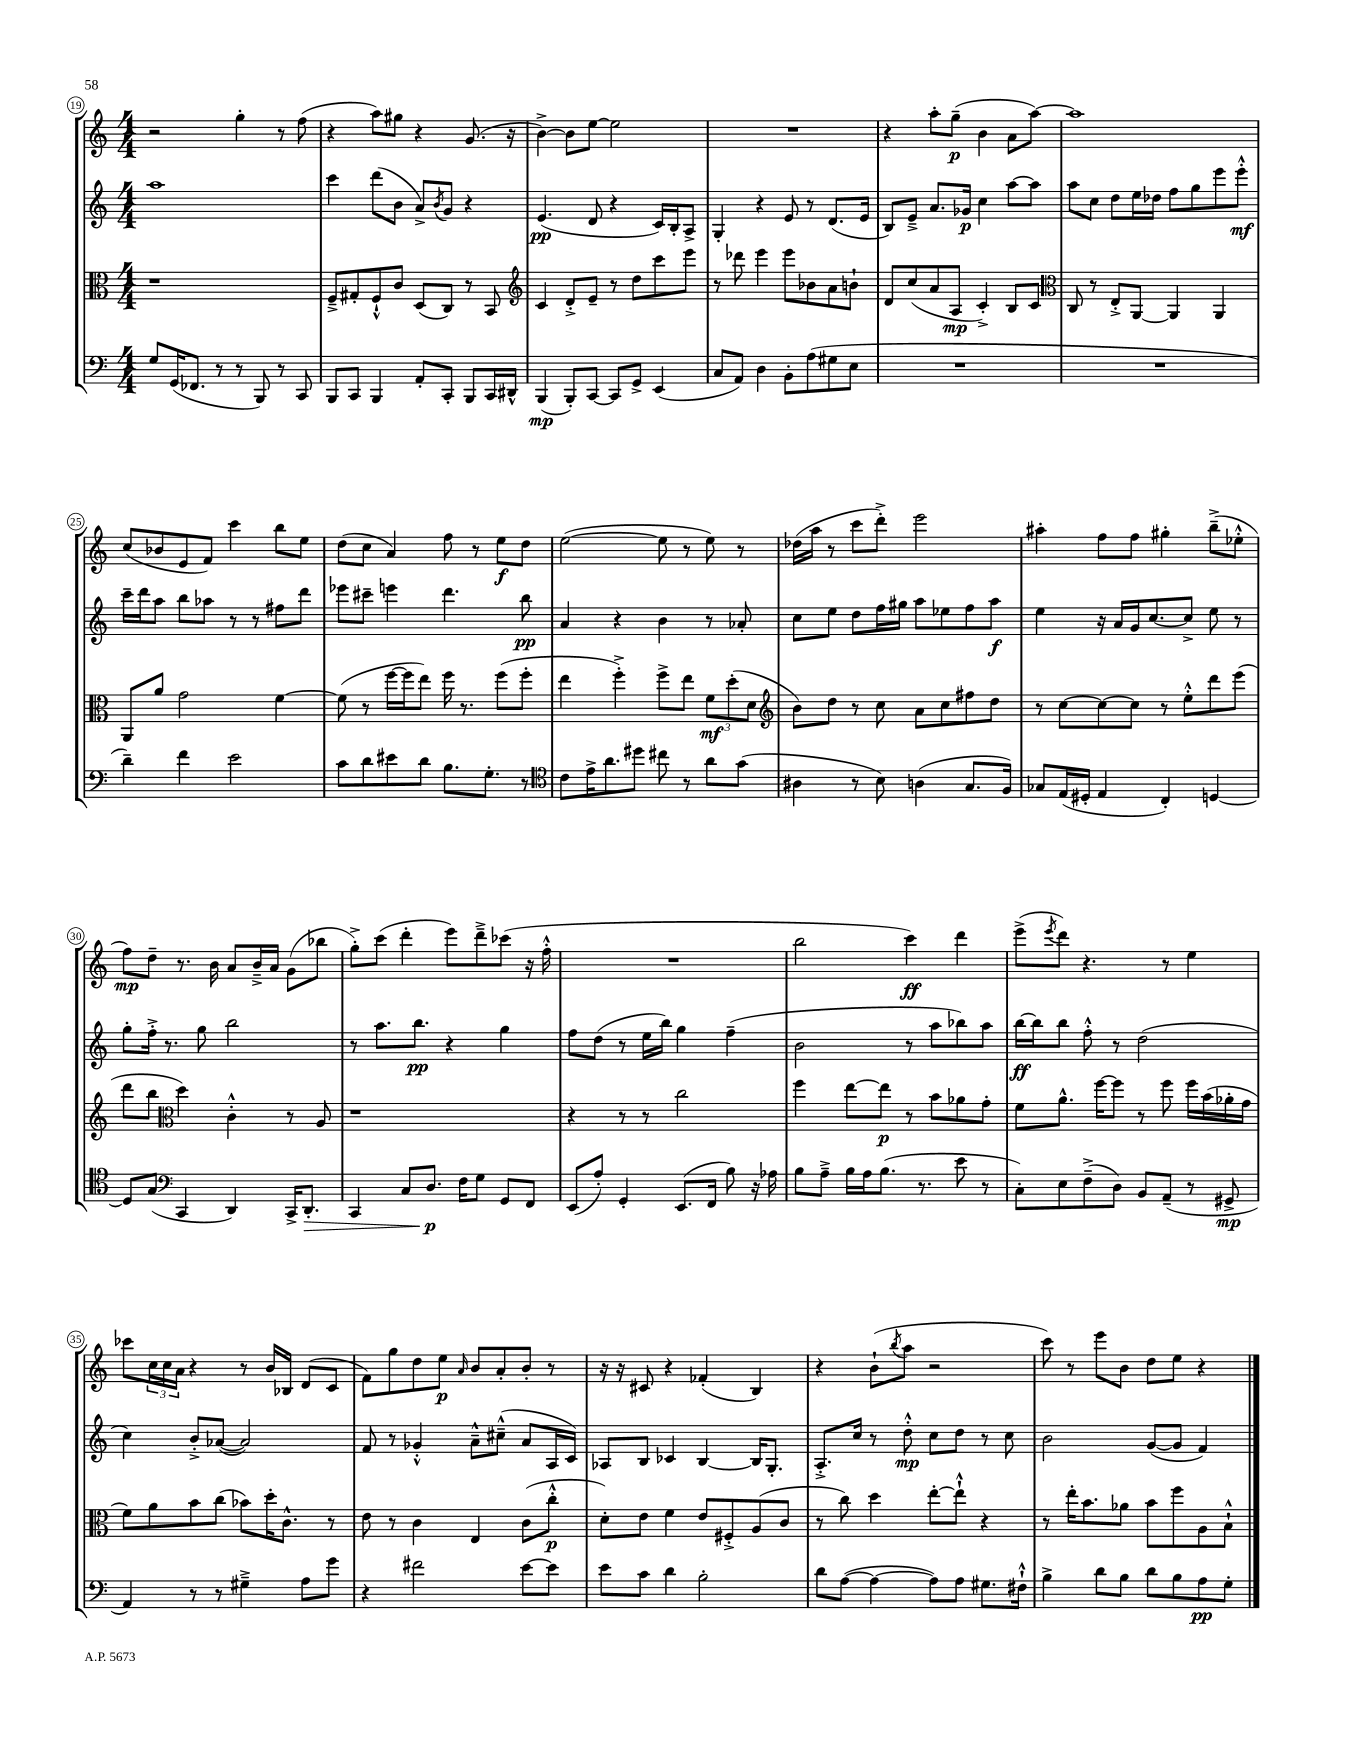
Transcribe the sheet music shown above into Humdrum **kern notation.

**kern	**kern	**kern	**kern
*staff4	*staff3	*staff2	*staff1
*clefF4	*clefC3	*clefG2	*clefG2
*k[]	*k[]	*k[]	*k[]
*M4/4	*M4/4	*M4/4	*M4/4
8G/L	1r	1aa	2r
(16GG/K	.	.	.
8.FF-/J	.	.	.
8r	.	.	.
8r	.	.	4gg'\
8BBB/)	.	.	.
8r	.	.	8r
8CC/	.	.	(8ff\
=	=	=	=
8BBB/L	8F~^/L	4ccc\	4r
8CC/J	8G#'/	.	.
4BBB/	8F`^^/	(8ddd\L	8aa\L)
.	8c/J	8b\J	8gg#\J
8AA'/L	(8D/L	8a^/L)	4r
.	.	8qb/	.
8CC'/J	8C/J)	8g/J	.
8BBB/L	8r	4r	(8.g/
16CC/L	8BB/	.	.
16DD#^^/JJ	.	.	16r
=	=	=	=
*	*clefG2	*	*
(4BBB/	4c/	(4.e/	[4b^\)
8BBB'/L)	8d'^/L	.	8b\]L
[8CC/J	8e~/J	8d/	[8ee\J
8CC/]L	8r	4r	2ee\]
8GG^/J	8dd\L	.	.
(4EE/	8ccc\	16c/LL)	.
.	.	16B'/J	.
.	8eee\J	8A^/J	.
=	=	=	=
8C/L	8r	4G'/	1r
8AA/J)	8ddd-\	.	.
4D\	4eee\	4r	.
8BB'\L	8eee\L	8e/	.
(8A\	8b-\	8r	.
8G#\	8a\	(8.d/L	.
8E\J	8b`\J	.	.
.	.	16e/Jk	.
=	=	=	=
1r	8d/L	8B/L)	4r
.	(8cc/	8e~^/J	.
.	8a/	8.a/L	8aa'\L
.	8A/J	.	(8gg~\J
.	.	16g-/Jk	.
.	4c'^/)	4cc\	4b\
.	8B/L	[8aa\L	8a\L
.	8c/J	8aa\]J	[8aa\J)
=	=	=	=
*	*clefC3	*	*
1r	8C/	8aa\L	1aa]
.	8r	8cc\J	.
.	8E'^/L	8dd\L	.
.	[8AA/J	16ee\L	.
.	.	16dd-\JJ	.
.	4AA/]	8ff\L	.
.	.	8gg\	.
.	4AA/	8eee\	.
.	.	8eee'^^\J	.
=	=	=	=
4d~\)	8AA/L	16ccc~\LL	(8cc/L
.	.	16ddd\J	.
.	8a/J	8aa\J	8b-/
4f\	2g\	8bb\L	8e/
.	.	8aa-\J	8f/J)
2e\	.	8r	4ccc\
.	.	8r	.
.	[4f\	8ff#\L	8bb\L
.	.	8ddd\J	8ee\J
=	=	=	=
8c\L	(8f\]	8eee-\L	(8dd\L
8d\	8r	8ccc#~\J	8cc\J
8e#\	[16ff\LL	4eee\	4a/)
.	16ff\]J	.	.
8d\J	8ee\J)	.	.
8.B\L	16ff\	4.ddd\	8ff\
.	8.r	.	.
.	.	.	8r
8.G'\J	.	.	.
.	(8ff\L	.	8ee\L
8r	8ff'\J	8bb\	8dd\J
=	=	=	=
*clefC4	*	*	*
8c\L	4ee\	4a/	([2ee\
16e^\K	.	.	.
8.a\	.	.	.
.	4ff'^\)	4r	.
8dd#\J	.	.	.
8cc#\	8ff^\L	4b\	8ee\]
8r	8ee\J	.	8r
8a\L	12f\L	8r	8ee\)
.	(12dd'\	.	.
(8g\J	.	8a-'/	8r
.	12d\J	.	.
=	=	=	=
*	*clefG2	*	*
4A#\	8b\L)	8cc\L	(16dd-\LL
.	.	.	16aa\JJ
.	8dd\J	8ee\J	8r
8r	8r	8dd\L	8ccc\L
8B\)	8cc\	16ff\L	8ddd'^\J)
.	.	16gg#\JJ	.
(4A\	8a\L	8aa\L	2eee\
.	8cc\	8ee-\	.
8.G/L	8ff#\	8ff\	.
.	8dd\J	8aa\J	.
16F/Jk)	.	.	.
=	=	=	=
8G-/L	8r	4ee\	4aa#'\
(16E/L	[8cc\L	.	.
16D#'/JJ	.	.	.
4E/	8cc\_	16r	8ff\L
.	.	16a/LL	.
.	8cc\]J	16g/J	8ff\J
.	.	[8.cc/	.
4C'/)	8r	.	4gg#'\
.	8ee'^^\L	8cc^/]J	.
[4D/	8ddd\	8ee\	(8bb~^\L
.	(8eee\J	8r	8ee-'^^\J
=	=	=	=
8D/]L	8ddd\L	8gg'\L	8ff\L)
(8G/J	8bb\J	16ff'^\Jk	8dd~\J
.	.	8.r	.
*clefF4	*clefC3	*	*
4CC/	4dd\)	.	8.r
.	.	8gg\	.
.	.	.	16b\
4DD/)	4c'^^\	2bb\	8a/L
.	.	.	16b~^/L
.	.	.	16a/JJ
16CC^/LK	8r	.	(8g\L
8.DD'/J	.	.	.
.	8A/	.	8bb-\J
=	=	=	=
4CC/	1r	8r	8gg'^\L)
.	.	8.aa\L	(8ccc\J
8C/L	.	.	4ddd'\
.	.	8.bb\J	.
8.D/J	.	.	.
.	.	4r	8eee\L)
16F\LK	.	.	.
8G\J	.	.	8ddd~^\
8GG/L	.	4gg\	(8ccc-\J
8FF/J	.	.	16r
.	.	.	16ff'^^\
=	=	=	=
(8EE/L	4r	8ff\L	1r
8A'/J)	.	(8dd\J	.
4GG'/	8r	8r	.
.	8r	16ee\LL	.
.	.	16bb\JJ)	.
(8.EE/L	2cc\	4gg\	.
16FF/Jk	.	.	.
8B\)	.	(4ff~\	.
16r	.	.	.
16A-\	.	.	.
=	=	=	=
8B\L	4ff\	2b\	2bb\
8A~^\J	.	.	.
16B\LL	[8ee\L	.	.
16A\J	.	.	.
(8.B\J	8ee\]J	.	.
.	8r	8r	4ccc\)
8.r	.	.	.
.	8b\L	8aa\L	.
8e\	8a-\	8bb-\)	4ddd\
8r	8g'\J	8aa\J	.
=	=	=	=
8C'\L)	8f\L	[16bb\LL	(8eee^\L
.	.	16bb\]J	.
.	.	.	8qeee/
8E\	8.a^^\J	8bb\J	8ddd\J)
(8F~^\	.	8ff'^^\	4.r
.	[16ff\LK	.	.
8D\J)	8ff\]J	8r	.
8BB/L	8r	(2dd\	.
(8AA~/J	8ff\	.	8r
8r	16ff\LL	.	4ee\
.	(16b\	.	.
8GG#^/	16a-'\	.	.
.	16g\JJ	.	.
=	=	=	=
4AA/)	8f\L)	4cc\)	8ccc-\L
.	8a\	.	24cc\L
.	.	.	24cc\
.	.	.	24a\JJ
8r	8b\	8b'^/L	4r
8r	(8cc\J	([8a-/J	.
4G#~^\	8b-\L)	2a-/])	8r
.	16dd'\K	.	16b/LL
.	8.c^^\J	.	16B-/JJ
8A\L	.	.	(8d/L
8g\J	8r	.	8c/J
=	=	=	=
4r	8e\	8f/	8f\L)
.	8r	8r	8gg\
2f#\	4c\	4g-'^^/	8dd\
.	.	.	8ee\J
.	.	.	16qqa/
.	4E/	8a~^^\L	8b/L
.	.	(8cc#~^^\J	8a'/
[8e\L	(8c\L	8a/L	8b'/J
8e\]J	8cc'^^\J	16A/L	8r
.	.	16c/JJ)	.
=	=	=	=
8e\L	8d'\L)	8A-/L	16r
.	.	.	16r
8c\J	8e\J	8B/J	8c#/
4d\	4f\	4c-/	4r
2B'\	8e/L	[4B/	(4f-'/
.	8F#'^/	.	.
.	(8A/	16B/]LK	4B/)
.	.	8.G'/J	.
.	8c/J	.	.
=	=	=	=
8d\L	8r	8.A'^/L	4r
([8A\J	8cc\)	.	.
.	.	16cc/Jk	.
4A\_	4dd\	8r	(8b`\L
.	.	.	8qbb/
.	.	8dd'^^\	8aa\J
8A\]L)	[8ee'\L	8cc\L	2r
8A\J	8ee`^^\]J	8dd\J	.
8.G#\L	4r	8r	.
.	.	8cc\	.
16F#`^^\Jk	.	.	.
=	=	=	=
4B^\	8r	2b\	8ccc\)
.	16ee'\LK	.	8r
.	8.b\	.	.
8d\L	.	.	8eee\L
8B\J	8a-\J	.	8b\J
8d\L	8b\L	([8g/L	8dd\L
8B\	8ff\	8g/]J	8ee\J
8A\	8A\	4f/)	4r
8G'\J	8B`^^\J	.	.
==	==	==	==
*-	*-	*-	*-
